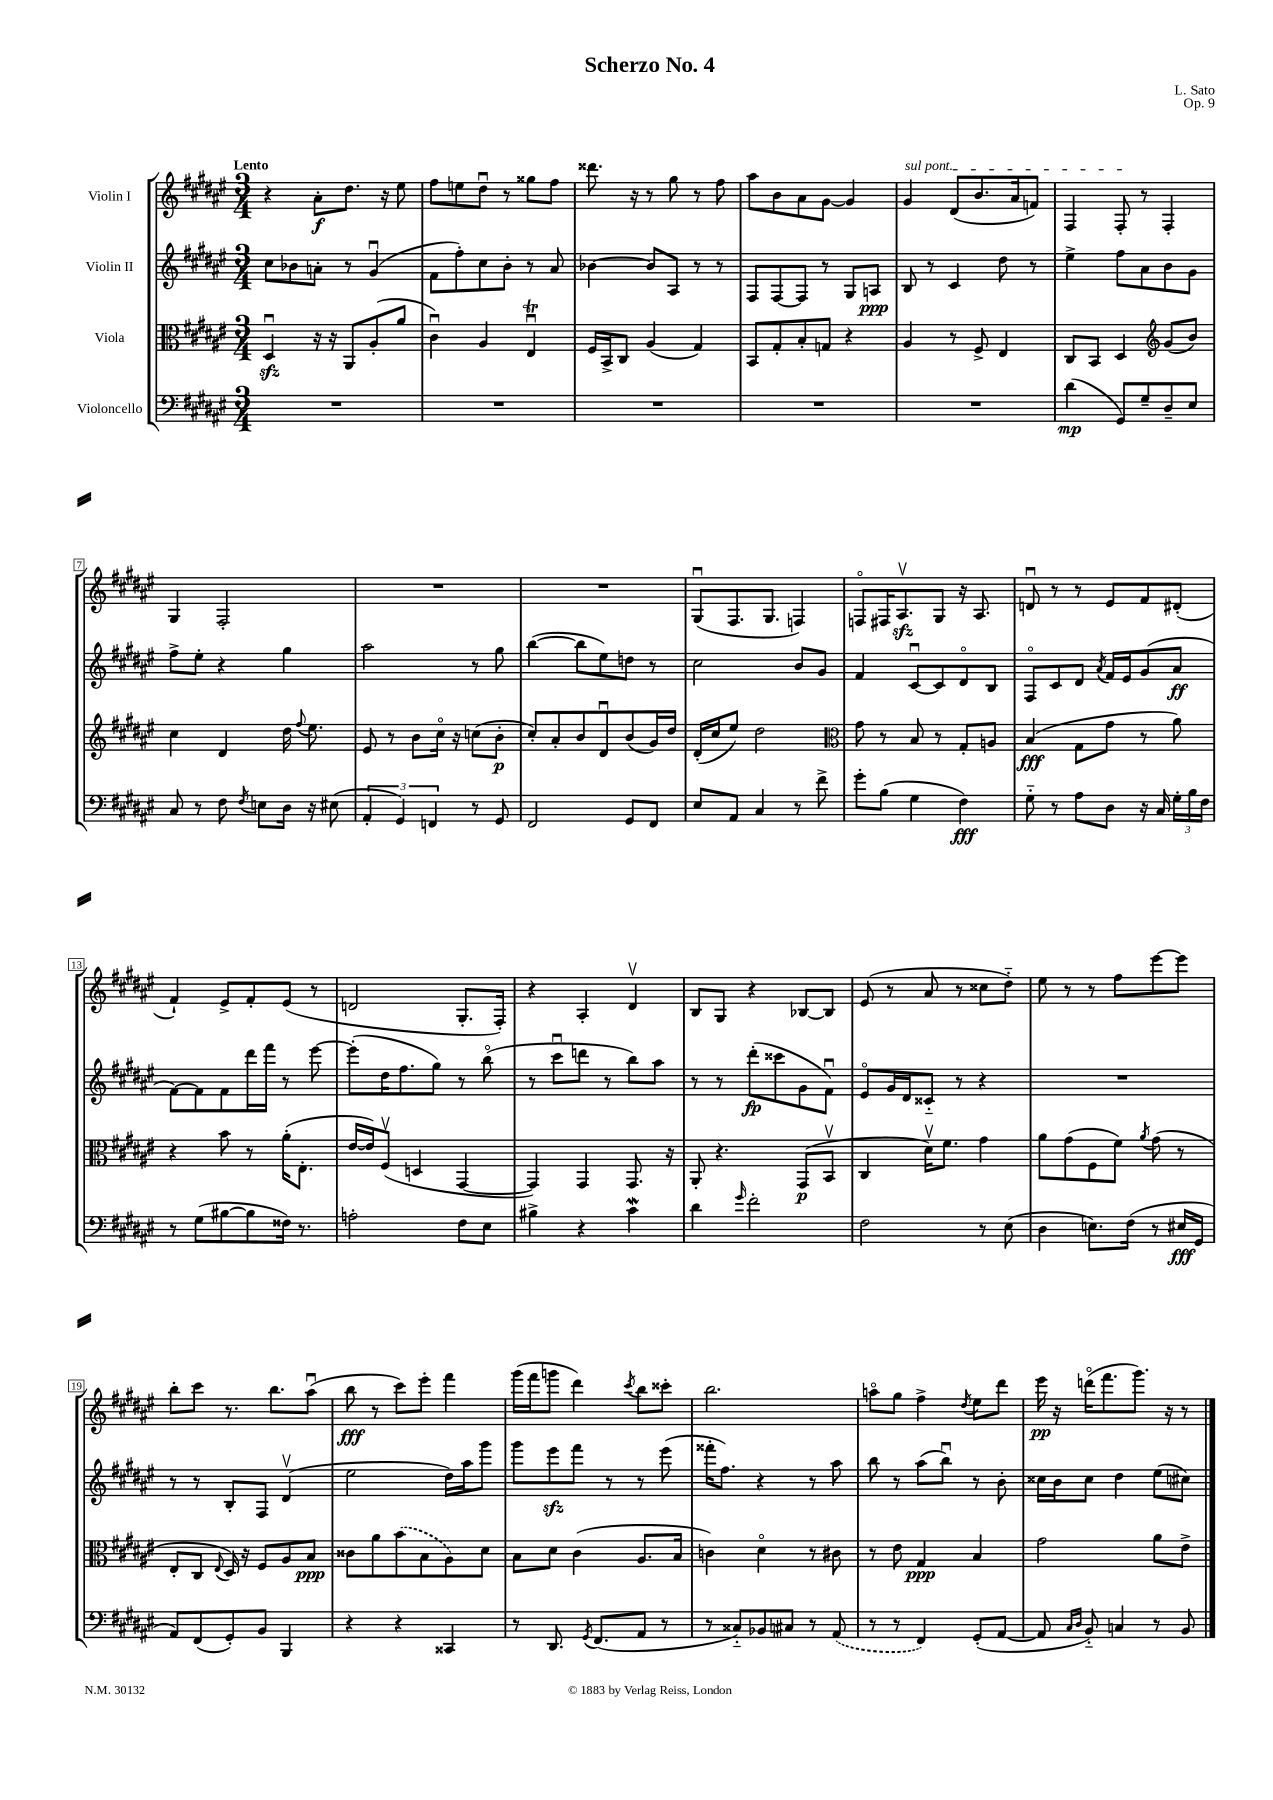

**kern	**dynam	**kern	**dynam	**kern	**dynam	**kern	**dynam
*part4	*part4	*part3	*part3	*part2	*part2	*part1	*part1
*staff4	*staff4	*staff3	*staff3	*staff2	*staff2	*staff1	*staff1
*I"Violoncello	*	*I"Viola	*	*I"Violin II	*	*I"Violin I	*
*clefF4	*	*clefC3	*	*clefG2	*	*clefG2	*
*k[f#c#g#d#a#e#]	*	*k[f#c#g#d#a#e#]	*	*k[f#c#g#d#a#e#]	*	*k[f#c#g#d#a#e#]	*
*M3/4	*	*M3/4	*	*M3/4	*	*M3/4	*
=1	=1	=1	=1	=1	=1	=1	=1
!	!	!	!	!	!	!LO:TX:a:B:t=Lento	!
2.r	.	4D#zzu/	.	8cc#\L	.	4r	.
.	.	.	.	8b-X\	.	.	.
.	.	16r	.	8an'\J	.	8a#'\L	f
.	.	16r	.	.	.	.	.
.	.	8AA#/L	.	8r	.	8.dd#\J	.
.	.	(8A#'/	.	(4g#u/	.	.	.
.	.	.	.	.	.	16r	.
.	.	8a#/J	.	.	.	8ee#\	.
=2	=2	=2	=2	=2	=2	=2	=2
2.r	.	4c#u\)	.	8f#\L	.	8ff#\L	.
.	.	.	.	8ff#'\)	.	8een\	.
.	.	4A#/	.	8cc#\	.	8dd#u\J	.
.	.	.	.	8b'\J	.	8r	.
.	.	4E#tu/	.	8r	.	8gg##X\L	.
.	.	.	.	8a#/	.	8ff#\J	.
=3	=3	=3	=3	=3	=3	=3	=3
2.r	.	16F#/LL	.	[4b-X\	.	8.ddd##X\	.
.	.	16BB^/J	.	.	.	.	.
.	.	8C#/J	.	.	.	.	.
.	.	.	.	.	.	16r	.
.	.	(4A#/	.	8b-/L]	.	8r	.
.	.	.	.	8A#/J	.	8gg#\	.
.	.	4G#/)	.	8r	.	8r	.
.	.	.	.	8r	.	8ff#\	.
=4	=4	=4	=4	=4	=4	=4	=4
2.r	.	8BB/L	.	8F#/L	.	8aa#\L	.
.	.	8G#'/	.	[8F#/	.	8b\	.
.	.	8B'/	.	8F#/J]	.	8a#\	.
.	.	8Gn/J	.	8r	.	[8g#\J	.
.	.	4r	.	8G#/L	.	4g#/]	.
.	.	.	.	8An/J	ppp	.	.
=5	=5	=5	=5	=5	=5	=5	=5
!	!	!	!	!	!	!LO:TX:a:i:t=sul pont.	!
2.r	.	4A#/	.	8B/	.	4g#/	.
.	.	.	.	8r	.	.	.
.	.	8r	.	4c#/	.	(8d#/L	.
.	.	8F#^/	.	.	.	8.b/	.
.	.	4E#/	.	8dd#\	.	.	.
.	.	.	.	.	.	16a#/k	.
.	.	.	.	8r	.	8fn/J)	.
=6	=6	=6	=6	=6	=6	=6	=6
(4d#\	mp	8C#/L	.	4ee#^\	.	4F#/	.
.	.	8BB/J	.	.	.	.	.
8GG#/L)	.	4D#/	.	8ff#\L	.	8F#'/	.
8G#~/	.	.	.	8a#\	.	8r	.
*	*	*clefG2	*	*	*	*	*
8D#~/	.	(8g#/L	.	8b\	.	4F#'/	.
8E#/J	.	8b/J)	.	8g#\J	.	.	.
!!LO:LB:g=z
=7	=7	=7	=7	=7	=7	=7	=7
8C#/	.	4cc#\	.	8ff#^\L	.	4G#/	.
8r	.	.	.	8ee#'\J	.	.	.
8F#\	.	4d#/	.	4r	.	2F#'/	.
8qF#/	.	.	.	.	.	.	.
8En\L	.	.	.	.	.	.	.
16D#\Jk	.	16dd#\	.	4gg#\	.	.	.
.	.	8qqff#/	.	.	.	.	.
16r	.	8.ee#\	.	.	.	.	.
(8E#X\	.	.	.	.	.	.	.
=8	=8	=8	=8	=8	=8	=8	=8
6AA#'/	.	8e#/	.	2aa#\	.	2.r	.
.	.	8r	.	.	.	.	.
6GG#/)	.	.	.	.	.	.	.
.	.	8b\L	.	.	.	.	.
6FFn/	.	.	.	.	.	.	.
.	.	16cc#\Jk	.	.	.	.	.
.	.	16r	.	.	.	.	.
8r	.	(8ccn\L	.	8r	.	.	.
8GG#/	.	8b'\J	p	8gg#\	.	.	.
=9	=9	=9	=9	=9	=9	=9	=9
2FF#/	.	8cc#'/L)	.	([4bb\	.	2.r	.
.	.	8a#'/	.	.	.	.	.
.	.	8b/	.	8bb\L]	.	.	.
.	.	8d#u/	.	8ee#\)	.	.	.
8GG#/L	.	(8b/	.	8ddn\J	.	.	.
8FF#/J	.	16g#/L)	.	8r	.	.	.
.	.	16dd#/JJ	.	.	.	.	.
=10	=10	=10	=10	=10	=10	=10	=10
8E#/L	.	(16d#'/LL	.	2cc#\	.	(8G#u/L	.
.	.	16cc#/J	.	.	.	.	.
8AA#/J	.	8ee#/J)	.	.	.	8.F#/	.
4C#/	.	2dd#\	.	.	.	.	.
.	.	.	.	.	.	8.G#/J	.
8r	.	.	.	8b/L	.	4Fn/)	.
8f#^\	.	.	.	8g#/J	.	.	.
=11	=11	=11	=11	=11	=11	=11	=11
*	*	*clefC3	*	*	*	*	*
8g#'\L	.	8g#\	.	4f#/	.	8Fn/L	.
(8B\J	.	8r	.	.	.	16F#X/K	.
.	.	.	.	.	.	8.A#zzv/	.
4G#\	.	8B/	.	[8c#u/L	.	.	.
.	.	8r	.	8c#/]	.	8G#/J	.
4F#\)	fff	8G#'/L	.	8d#/	.	16r	.
.	.	.	.	.	.	8.A#/	.
.	.	8An/J	.	8B/J	.	.	.
=12	=12	=12	=12	=12	=12	=12	=12
8G#\	.	(4B/	fff	8F#/L	.	8dnu/	.
8r	.	.	.	8c#/	.	8r	.
8A#\L	.	8G#\L	.	8d#/J	.	8r	.
.	.	.	.	8qa#/	.	.	.
8D#\J	.	8g#\J	.	16f#/LL	.	8e#/L	.
.	.	.	.	16e#/J	.	.	.
16r	.	8r	.	(8g#/	.	8f#/	.
16C#/	.	.	.	.	.	.	.
24G#'\LL	.	8a#\)	.	8a#/J	ff	(8d#X'/J	.
24B\	.	.	.	.	.	.	.
24F#\JJ	.	.	.	.	.	.	.
!!LO:LB:g=z
=13	=13	=13	=13	=13	=13	=13	=13
8r	.	4r	.	[8f#\L)	.	4f#`/)	.
(8G#\L	.	.	.	8f#\]	.	.	.
[8B#X\	.	8b\	.	8f#\	.	8e#^/L	.
8B#\]	.	8r	.	16ddd#\L	.	8f#'/	.
.	.	.	.	16fff#\JJ	.	.	.
16F##X\Jk)	.	(16a#'\KL	.	8r	.	(8e#/J	.
8.r	.	8.E#'\J	.	.	.	.	.
.	.	.	.	[8eee#\	.	8r	.
=14	=14	=14	=14	=14	=14	=14	=14
2An'\	.	[16e#/LL	.	(8eee#'\L]	.	2dn/	.
.	.	16e#/J])	.	.	.	.	.
.	.	(8F#v/J	.	16dd#\K	.	.	.
.	.	.	.	8.ff#\	.	.	.
.	.	4Dn/	.	.	.	.	.
.	.	.	.	8gg#\J)	.	.	.
8F#\L	.	[4GG#/	.	8r	.	8.G#'/L	.
8E#\J	.	.	.	(8bb\	.	.	.
.	.	.	.	.	.	16F#'/Jk)	.
=15	=15	=15	=15	=15	=15	=15	=15
4B#X^\	.	4GG#/])	.	8r	.	4r	.
.	.	.	.	8ccc#u\L	.	.	.
4r	.	4GG#/	.	8dddn\J	.	4A#'/	.
.	.	.	.	8r	.	.	.
4c#W\	.	8.GG#/	.	8bb\L)	.	4d#v/	.
.	.	.	.	8aa#\J	.	.	.
.	.	16r	.	.	.	.	.
=16	=16	=16	=16	=16	=16	=16	=16
4d#\	.	8AA#'/	.	8r	.	8B/L	.
.	.	4.r	.	8r	.	8G#/J	.
16qqg#/	.	.	.	.	.	.	.
2f#'\	.	.	.	(8ddd#'\L	fp	4r	.
.	.	.	.	8ccc##X\	.	.	.
.	.	(8GG#/L	p	8g#\	.	[8B-X/L	.
.	.	8BBv/J	.	8f#u\J)	.	8B-/J]	.
=17	=17	=17	=17	=17	=17	=17	=17
2F#\	.	4C#/	.	8e#/L	.	(8e#/	.
.	.	.	.	16g#/L	.	8r	.
.	.	.	.	16d#/J	.	.	.
.	.	16d#v\KL)	.	8c##X/J	.	8a#/	.
.	.	8.f#\J	.	.	.	.	.
.	.	.	.	8r	.	8r	.
8r	.	4g#\	.	4r	.	8cc##X\L	.
(8E#\	.	.	.	.	.	8dd#\J)	.
=18	=18	=18	=18	=18	=18	=18	=18
4D#\	.	8a#\L	.	2.r	.	8ee#\	.
.	.	(8g#\	.	.	.	8r	.
8.En\L)	.	8F#\	.	.	.	8r	.
.	.	8f#\J)	.	.	.	8ff#\L	.
(16F#\Jk	.	.	.	.	.	.	.
.	.	8qa#/	.	.	.	.	.
8r	.	(8g#\	.	.	.	[8eee#\	.
16E#X/LL	fff	8r	.	.	.	8eee#\J]	.
16GG#/JJ	.	.	.	.	.	.	.
!!LO:LB:g=z
=19	=19	=19	=19	=19	=19	=19	=19
8AA#/L)	.	8E#'/L	.	8r	.	8bb'\L	.
(8FF#/	.	8C#/J	.	8r	.	8ccc#\J	.
.	.	8qqE#/	.	.	.	.	.
8GG#'/)	.	16D#/)	.	8B'/L	.	8.r	.
.	.	16r	.	.	.	.	.
8BB/J	.	8F#/L	.	8F#/J	.	.	.
.	.	.	.	.	.	8.bb\L	.
4BBB/	.	8A#/	.	(4d#v/	.	.	.
.	.	8B/J	ppp	.	.	(8aa#u\J	.
=20	=20	=20	=20	=20	=20	=20	=20
4r	.	8c##X\L	.	2ee#\	.	8bb\	fff
.	.	8a#\	.	.	.	8r	.
4r	.	(8b\	.	.	.	8ccc#\L)	.
.	.	8B\	.	.	.	8eee#'\J	.
4CC##X/	.	8A#\)	.	16dd#\LL)	.	4fff#\	.
.	.	.	.	16aa#\J	.	.	.
.	.	8d#\J	.	8ggg#\J	.	.	.
=21	=21	=21	=21	=21	=21	=21	=21
8r	.	8B\L	.	8ggg#\L	.	(16ggg#\LL	.
.	.	.	.	.	.	16fff#\J	.
8.DD#/	.	8d#\J	.	8eee#zz\	.	8gggn\J	.
.	.	(4c#\	.	8fff#\J	.	4ddd#\)	.
8qGG#/	.	.	.	.	.	.	.
(8.FF#/L	.	.	.	.	.	.	.
.	.	.	.	8r	.	.	.
.	.	.	.	.	.	8qccc#/	.
8AA#/J	.	8.A#/L	.	8r	.	8bb\L	.
8r	.	.	.	(8eee#\	.	8ccc##X'\J	.
.	.	16B/Jk	.	.	.	.	.
=22	=22	=22	=22	=22	=22	=22	=22
8r	.	4cn\)	.	16fff##X'\KL	.	2.bb\	.
.	.	.	.	8.ff#\J)	.	.	.
8C##X/L)	.	.	.	.	.	.	.
8BB-X/	.	4d#\	.	4r	.	.	.
8C#X/J	.	.	.	.	.	.	.
8r	.	8r	.	8r	.	.	.
(8AA#/	.	8c#X\	.	8aa#\	.	.	.
=23	=23	=23	=23	=23	=23	=23	=23
8r	.	8r	.	8bb\	.	8aan\L	.
8r	.	8e#\	.	8r	.	8gg#\J	.
4FF#/)	.	4G#/	ppp	(8aa#\L	.	4ff#^\	.
.	.	.	.	8bbu\J)	.	.	.
.	.	.	.	.	.	8qdd#/	.
(8GG#'/L	.	4B/	.	8r	.	8ee#\L	.
[8AA#/J	.	.	.	8b'\	.	8ddd#\J	.
=24	=24	=24	=24	=24	=24	=24	=24
8AA#/]	.	2g#\	.	16cc##X\LL	.	16eee#\	pp
.	.	.	.	16b\J	.	16r	.
16qqC#/LL	.	.	.	.	.	.	.
16qqD#/JJ	.	.	.	.	.	.	.
8BB/)	.	.	.	8cc##\J	.	(16dddn\KL	.
.	.	.	.	.	.	8.fff#\	.
4Cn/	.	.	.	4dd#\	.	.	.
.	.	.	.	.	.	8.ggg#\J)	.
8r	.	8a#\L	.	(8ee#\L	.	.	.
.	.	.	.	.	.	16r	.
8BB/	.	8e#^\J	.	8cc#X\J)	.	8r	.
==	==	==	==	==	==	==	==
*-	*-	*-	*-	*-	*-	*-	*-
